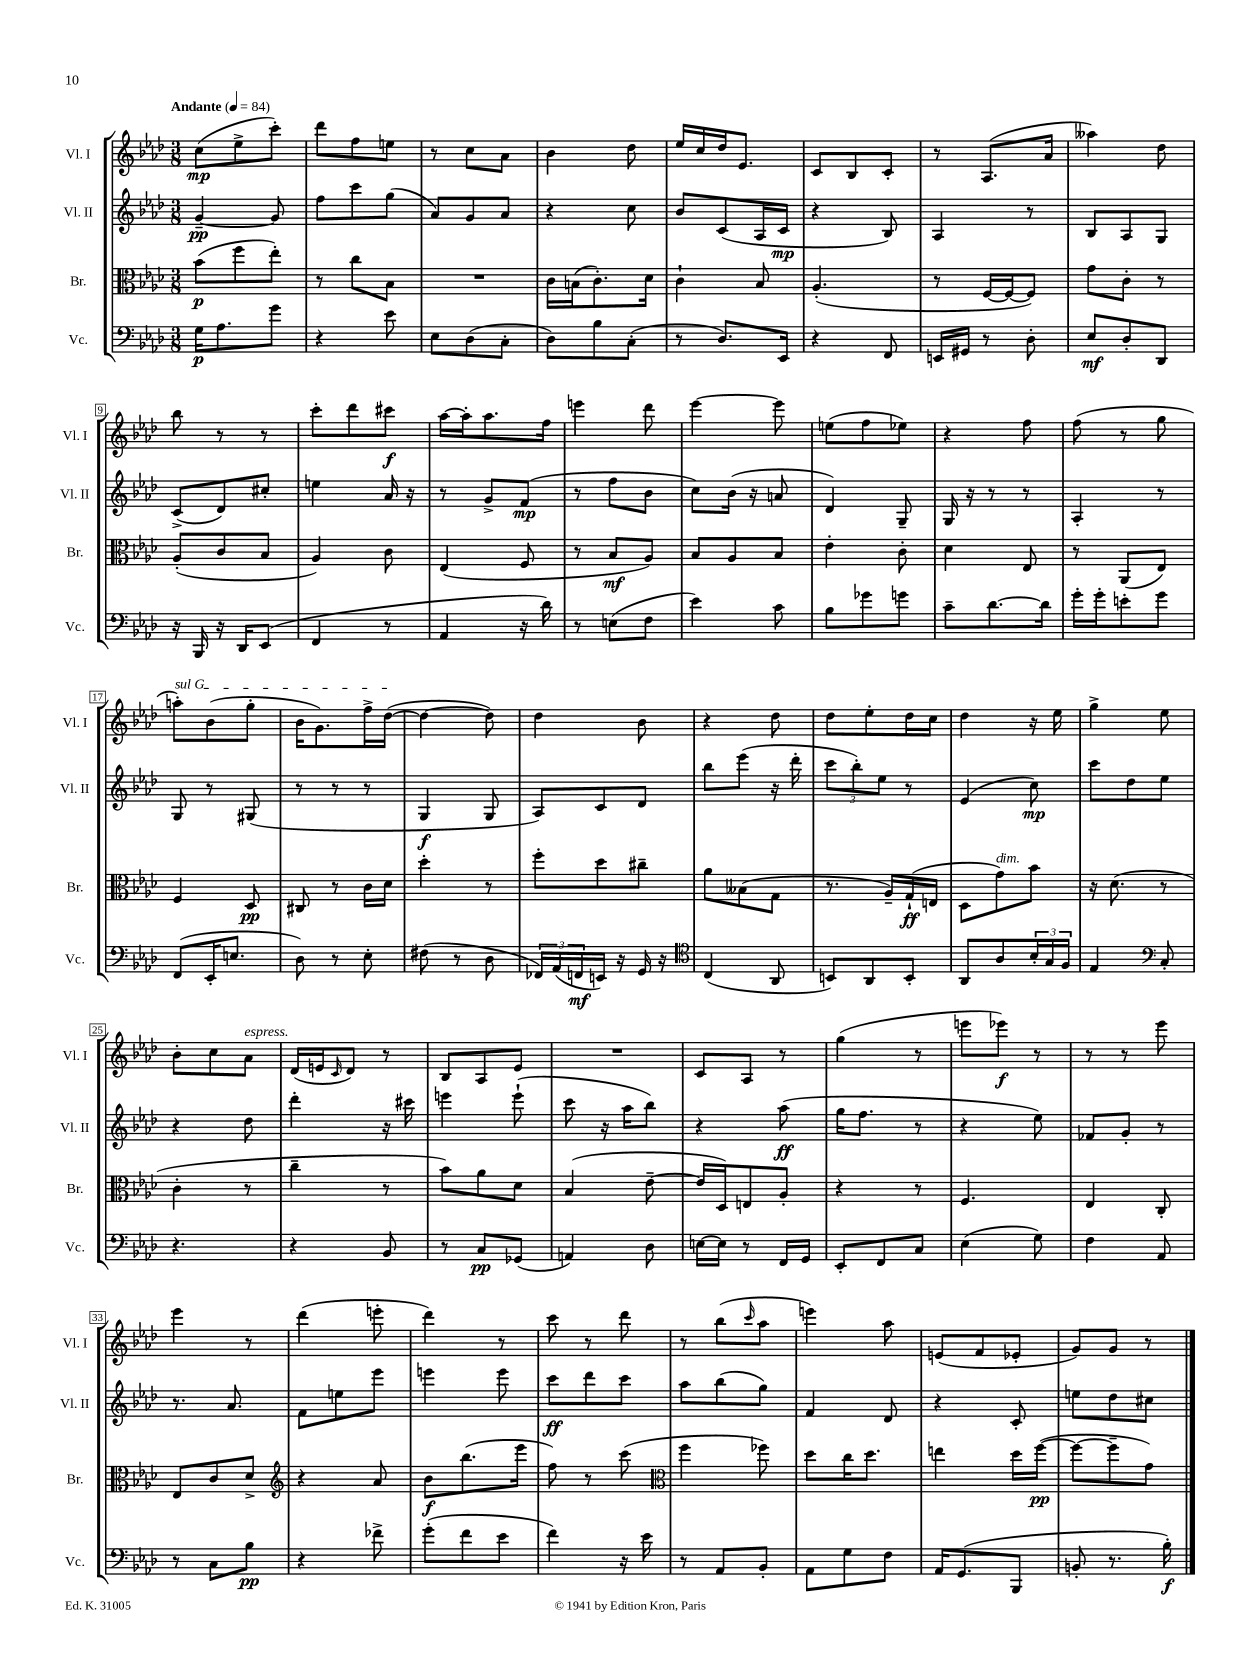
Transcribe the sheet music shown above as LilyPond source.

<<
\new StaffGroup <<
\new Staff = "s0" \with { instrumentName = "Vl. I" shortInstrumentName = "Vl. I" } {
    \clef treble \key aes \major \numericTimeSignature \time 3/8 \tempo "Andante" 4 = 84
    c''8\mp( ees''8-> c'''8-.) |
    des'''8 f''8 e''8 |
    r8 c''8 aes'8 |
    bes'4 des''8 |
    ees''16 c''16 des''16 ees'8. |
    c'8 bes8 c'8-. |
    r8 aes8.( aes'16 |
    aeses''4) des''8 |
    bes''8 r8 r8 |
    c'''8-. des'''8 cis'''8\f |
    aes''16~ aes''16-. aes''8. f''16 |
    e'''4 des'''8 |
    ees'''4~ ees'''8 |
    e''8( f''8 ees''8) |
    r4 f''8 |
    f''8( r8 g''8 |
    \once \override TextSpanner.bound-details.left.text = \markup { \italic "sul G" } a''8-.\startTextSpan) bes'8( g''8-. |
    bes'16 g'8.) f''16-> des''16~\stopTextSpan( |
    des''4~ des''8) |
    des''4 bes'8 |
    r4 des''8 |
    des''8 ees''8-. des''16 c''16 |
    des''4 r16 ees''16 |
    g''4-> ees''8 |
    bes'8-. c''8 aes'8^\markup { \italic "espress." } |
    des'16( e'16 \grace { c'16 } des'8) r8 |
    bes8 aes8 ees'8 |
    R4. |
    c'8 aes8 r8 |
    g''4( r8 |
    e'''8 ees'''8\f) r8 |
    r8 r8 ees'''8 |
    ees'''4 r8 |
    des'''4( e'''8-. |
    des'''4) r8 |
    c'''8 r8 des'''8 |
    r8 bes''8( \grace { c'''16 } aes''8 |
    e'''4) aes''8 |
    e'8( f'8 ees'8-. |
    g'8) g'8 r8 \bar "|." |
}
\new Staff = "s1" \with { instrumentName = "Vl. II" shortInstrumentName = "Vl. II" } {
    \clef treble \key aes \major \numericTimeSignature \time 3/8
    g'4~--\pp g'8 |
    f''8 c'''8 g''8( |
    aes'8) g'8 aes'8 |
    r4 c''8 |
    bes'8 c'8( aes16 c'16\mp |
    r4 bes8) |
    aes4 r8 |
    bes8 aes8 g8 |
    c'8->( des'8) cis''8-. |
    e''4 aes'16 r16 |
    r8 g'8-> f'8\mp( |
    r8 f''8 bes'8 |
    c''8) bes'16( r16 a'8 |
    des'4) g8-- |
    g16 r16 r8 r8 |
    aes4-. r8 |
    g8 r8 gis8( |
    r8 r8 r8 |
    g4\f g8 |
    aes8) c'8 des'8 |
    bes''8 ees'''8( r16 des'''16-. |
    \tuplet 3/2 { c'''8 bes''8-.) ees''8 } r8 |
    ees'4( c''8\mp) |
    c'''8 des''8 ees''8 |
    r4 des''8 |
    des'''4-. r16 cis'''16 |
    e'''4 e'''8-!( |
    c'''8 r16 aes''16 bes''8) |
    r4 aes''8\ff( |
    g''16 f''8. r8 |
    r4 ees''8) |
    fes'8 g'8-. r8 |
    r8. aes'8. |
    f'8 e''8 ees'''8 |
    e'''4 e'''8 |
    c'''8\ff des'''8 c'''8 |
    aes''8 bes''8( g''8) |
    f'4 des'8 |
    r4 c'8-. |
    e''8 des''8 cis''8 \bar "|." |
}
\new Staff = "s2" \with { instrumentName = "Br." shortInstrumentName = "Br." } {
    \clef alto \key aes \major \numericTimeSignature \time 3/8
    bes'8\p( f''8 ees''8-.) |
    r8 c''8 bes8 |
    R4. |
    c'16 b16( c'8.-.) des'16 |
    c'4-! bes8 |
    aes4.-.( |
    r8 f16~ f16~ f8) |
    g'8 c'8-. r8 |
    aes8-.( c'8 bes8 |
    aes4) c'8 |
    ees4( f8 |
    r8 bes8\mf aes8) |
    bes8 aes8 bes8 |
    ees'4-. c'8-. |
    des'4 ees8 |
    r8 aes,8( ees8) |
    f4 des8\pp |
    cis8 r8 c'16 des'16 |
    des''4-. r8 |
    f''8-. des''8 cis''8-- |
    aes'8 beses8( g8 |
    r8. aes16--) g16-!\ff( e16 |
    des8 g'8^\markup { \italic "dim." }) bes'8 |
    r16 des'8.( r8 |
    c'4-. r8 |
    c''4-- r8 |
    bes'8) aes'8 des'8 |
    bes4( ees'8~-- |
    ees'16 des16) e8 aes8-. |
    r4 r8 |
    f4. |
    ees4 c8-. |
    ees8 c'8 des'8-> |
    \clef treble r4 aes'8 |
    bes'8\f bes''8.( ees'''16 |
    f''8) r8 c'''8( |
    \clef alto f''4 fes''8) |
    des''8 c''16 des''8. |
    e''4 des''16 f''16~\pp( |
    f''8~ f''8-- g'8) \bar "|." |
}
\new Staff = "s3" \with { instrumentName = "Vc." shortInstrumentName = "Vc." } {
    \clef bass \key aes \major \numericTimeSignature \time 3/8
    g16\p aes8. g'8 |
    r4 ees'8 |
    ees8 des8( c8-. |
    des8) bes8 c8-.( |
    r8 des8.) ees,16 |
    r4 f,8 |
    e,16 gis,16 r8 des8-. |
    ees8\mf des8-. des,8 |
    r16 bes,,16 r16 des,16 ees,8( |
    f,4 r8 |
    aes,4 r16 des'16) |
    r8 e8( f8 |
    ees'4) c'8 |
    bes8 ges'8 g'8 |
    c'8-- des'8.~ des'16 |
    g'16-. g'16-. e'8-. g'8 |
    f,8( ees,16-. e8. |
    des8) r8 ees8-. |
    fis8( r8 des8 |
    \tuplet 3/2 { fes,16) aes,16( f,16\mf } e,16) r16 g,16 r16 |
    \clef tenor c4( aes,8 |
    b,8) aes,8 b,8-. |
    aes,8 aes8 \tuplet 3/2 { bes16-. g16 f16 } |
    ees4 \clef bass c8-. |
    r4. |
    r4 bes,8 |
    r8 c8\pp ges,8( |
    a,4) des8 |
    e16~ e16 r8 f,16 g,16 |
    ees,8-. f,8 c8 |
    ees4( g8) |
    f4 aes,8 |
    r8 c8 bes8\pp |
    r4 fes'8-> |
    g'8-.( f'8 ees'8 |
    f'4) r16 ees'16 |
    r8 aes,8 bes,8-. |
    aes,8 g8 f8 |
    aes,16 g,8.( bes,,8 |
    b,8-. r8. bes16-.\f) \bar "|." |
}
>>
>>
\layout { \context { \Score \override BarNumber.stencil = #(make-stencil-boxer 0.1 0.3 ly:text-interface::print) } }
